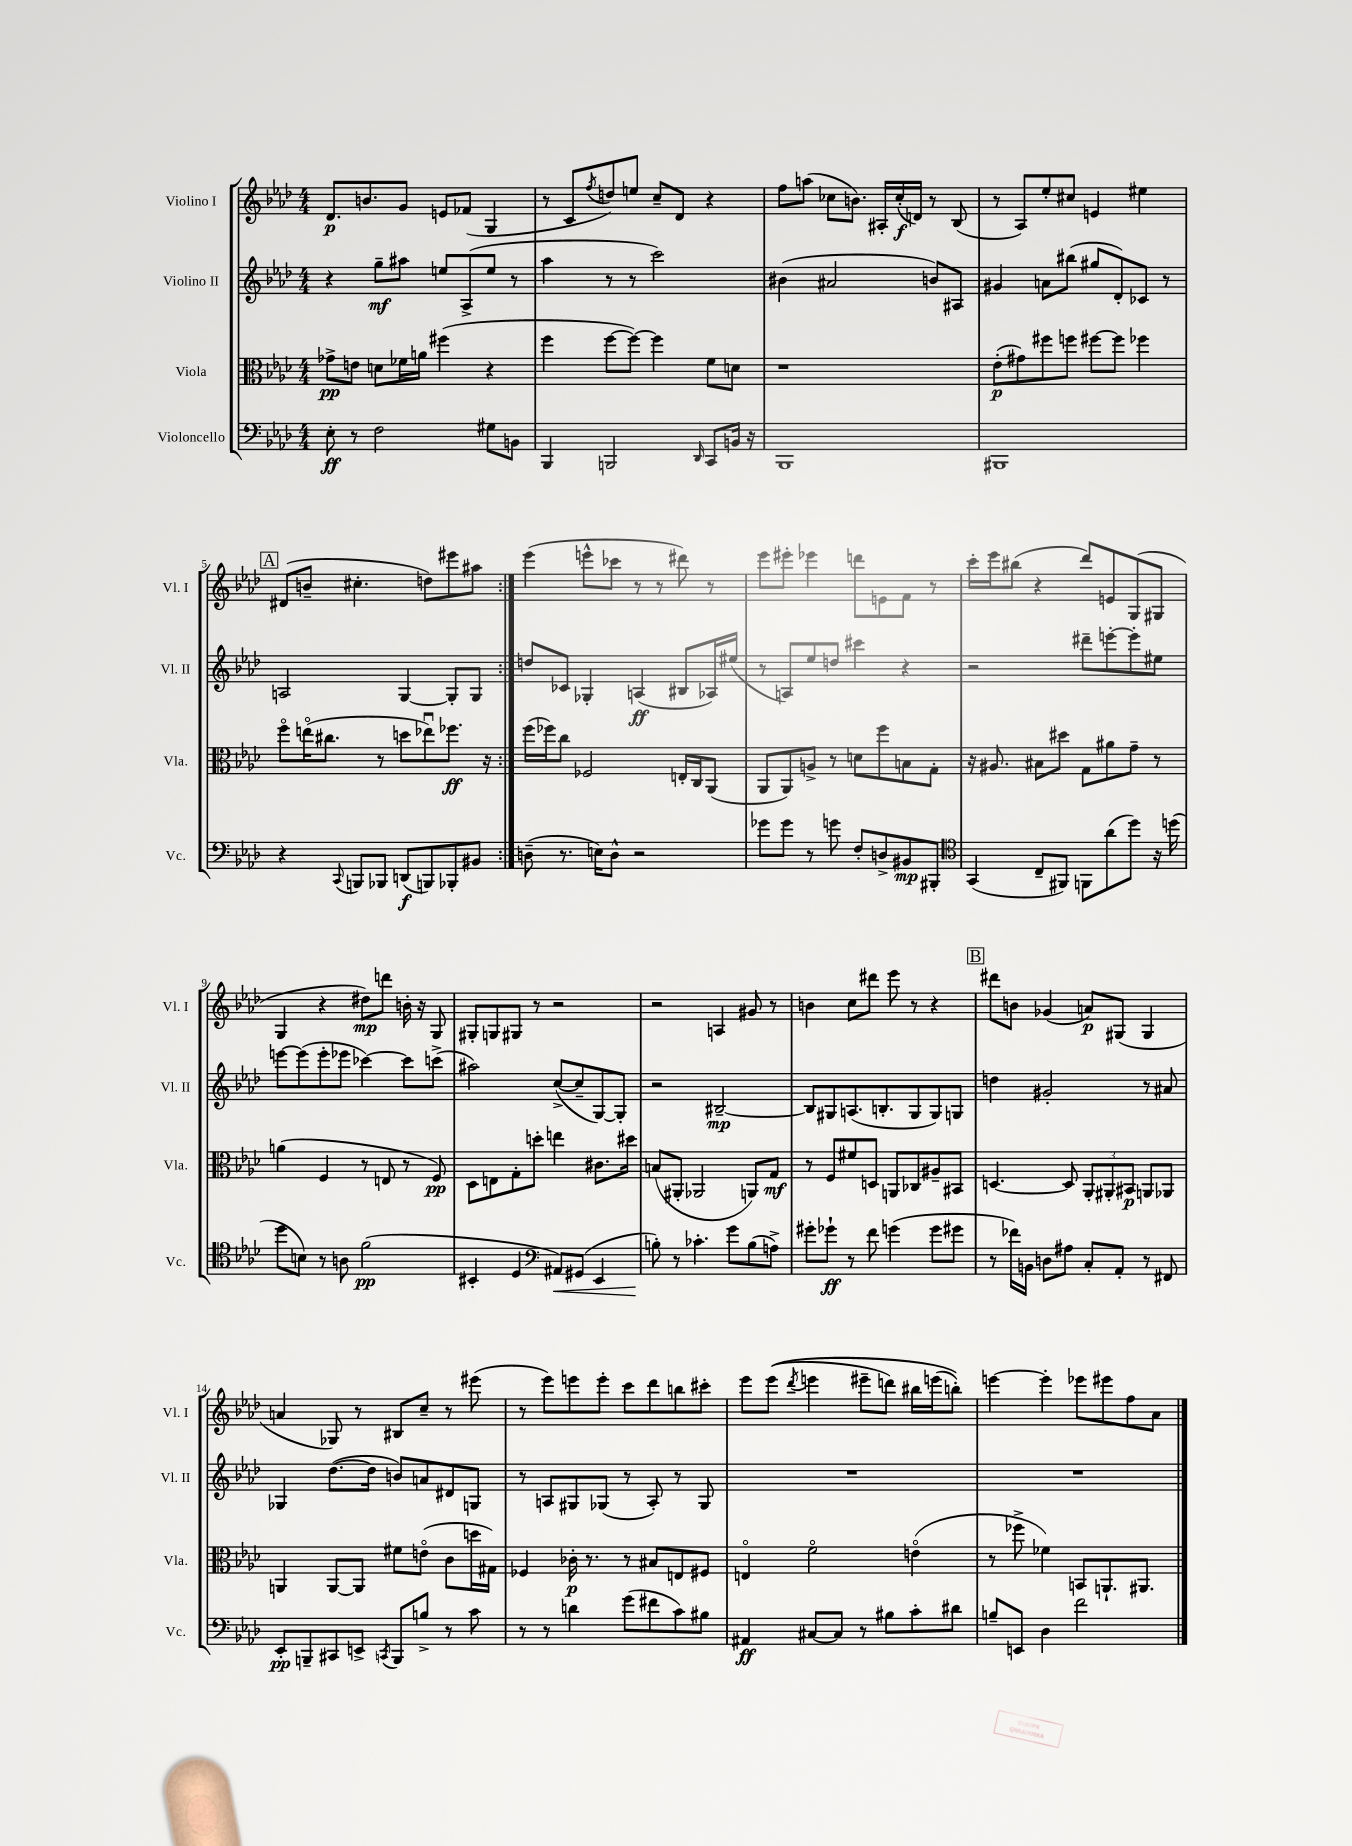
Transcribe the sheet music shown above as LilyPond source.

<<
\new StaffGroup <<
\new Staff = "s0" \with { instrumentName = "Violino I" shortInstrumentName = "Vl. I" } {
    \clef treble \key aes \major \numericTimeSignature \time 4/4
    \repeat volta 2 { des'8.\p b'8. g'8 e'8 fes'8( g4 |
    r8 c'8 \acciaccatura { f''8 } d''8) e''8 c''8-- des'8 r4 |
    f''8 a''8( ces''8 b'8.) ais16-. ces''16-.\f( d'16) r8 bes8( |
    r8 aes8) ees''8-. cis''8 e'4 eis''4 |
    \mark \markup { \box "A" } dis'8( b'8-- cis''4.-. d''8) eis'''8 ais''8 | }
    ees'''4( e'''8-^ ces'''8 r8 r8 dis'''8) r8 |
    ees'''8 eis'''8-. ees'''4 d'''8 e'8 f'8 r8 |
    c'''16-. ees'''16 bis''8( r4 des'''8) e'8 g8( gis8 |
    g4 r4 dis''8\mp) d'''8 b'16-. r16 g8 |
    gis8-. g8 gis8 r8 r2 |
    r2 a4 gis'8 r8 |
    b'4 c''8 dis'''8 ees'''8 r8 r4 |
    \mark \markup { \box "B" } dis'''8 b'8 ges'4( a'8\p) gis8( gis4 |
    a'4 ges8) r8 bis8 c''8-- r8 eis'''8( |
    r8 ees'''8) e'''8 e'''8-. c'''8 des'''8 b''8 cis'''8-. |
    ees'''8 ees'''8(\( \acciaccatura { des'''8 } e'''4 eis'''8-- d'''8) bis''16 e'''16( b''8-.)\) |
    e'''4~ e'''4-. ees'''8 eis'''8 f''8 aes'8 \bar "|." |
}
\new Staff = "s1" \with { instrumentName = "Violino II" shortInstrumentName = "Vl. II" } {
    \clef treble \key aes \major \numericTimeSignature \time 4/4
    \repeat volta 2 { r4 g''8--\mf ais''8 e''8 aes8->( e''8 r8 |
    aes''4 r8 r8 c'''2) |
    bis'4( ais'2 b'8) ais8 |
    gis'4 a'8 bis''8( gis''8 des'8-.) ces'8 r8 |
    \mark \markup { \box "A" } a2 g4~ g8-. g8 | }
    d''8 ces'8 ges4-. a4\ff( bis8 aes16) eis''16( |
    r8 a8) ees''8 d''8 cis'''4 r4 |
    r2 dis'''8-- e'''8~-. e'''8-. eis''8 |
    e'''8~ e'''8( e'''8-. ees'''8 ces'''4~) ces'''8 c'''8->( |
    ais''2) c''8~->( c''8-- g8~) g8-. |
    r2 bis2~--\mp |
    bis8 gis8 a8.( b8.-. gis8 gis8) g8 |
    \mark \markup { \box "B" } d''4 gis'2-. r8 ais'8 |
    ges4 des''8.~( des''16 b'8) a'8 dis'8 g8 |
    r8 a8 gis8 ges8( r8 a8-.) r8 ges8 |
    R1 |
    R1 \bar "|." |
}
\new Staff = "s2" \with { instrumentName = "Viola" shortInstrumentName = "Vla." } {
    \clef alto \key aes \major \numericTimeSignature \time 4/4
    \repeat volta 2 { ges'8->\pp e'8 d'8 fes'16 a'16 fis''4( r4 |
    f''4 f''8~ f''8~) f''4 f'8 d'8 |
    r1 |
    ees'8-.\p( gis'8) fis''8 f''8 fis''8~ fis''8 fes''4 |
    \mark \markup { \box "A" } f''8\flageolet e''16\flageolet( cis''8. r8 d''8 ees''8\downbow) fes''8.\ff r16 | }
    f''16( fes''16) c''8 fes2 e16-. c16 aes,8( |
    aes,8 aes,8) a8-> r8 d'8 f''8 b8 g8-. |
    r16 ais8. bis8 dis''8 g8 ais'8 g'8-- r8 |
    a'4( f4 r8 e8 r8 f8\pp) |
    des8 e8 g8-. d''8-. e''4 cis'8. dis''16 |
    b8( ais,8-. aes,2 a,8) g8\mf |
    r8 f8 fis'8 d8 a,8 ces8 ais8-- bis,8 |
    \mark \markup { \box "B" } d4.~ d8 \tuplet 3/2 { aes,8-. ais,8-. bis,8\p } a,8 aes,8 |
    a,4 a,8~ a,8 fis'8 e'8\flageolet( c'8 d''16 gis16) |
    fes4 ces'16-.\p r8. r8 bis8 e8 fis8 |
    e4\flageolet f'2\flageolet e'4\flageolet( |
    r8 fes''8-> fes'4) b,8 a,8.-! ais,8. \bar "|." |
}
\new Staff = "s3" \with { instrumentName = "Violoncello" shortInstrumentName = "Vc." } {
    \clef bass \key aes \major \numericTimeSignature \time 4/4
    \repeat volta 2 { ees8-.\ff r8 f2 gis8 b,8 |
    bes,,4 b,,2 \grace { des,16 } c,8 b,16 r16 |
    bes,,1 |
    bis,,1 |
    \mark \markup { \box "A" } r4 \appoggiatura { c,8 } b,,8 bes,,8 d,8\f( b,,8) bes,,8-. bis,8 | }
    d8--( r8. e16) d8-^ r2 |
    ges'8 ges'8 r8 g'8 f8-. d8-> bis,8\mp bis,,8-. |
    \clef tenor g,4( c8-- fis,8) f,8 aes'8( des''8) r16 d''16( |
    des''8 b8) r8 a8 f'2\pp( |
    bis,4-. des4 \clef bass ais,8\<) gis,8( ees,4 |
    b8-.\!) r8 ces'4.-. g'8 b8( a8->) |
    gis'8-. ges'8-!\ff r8 f'8 g'4( g'8 gis'8 |
    \mark \markup { \box "B" } r8 fes'16) b,16 d8 ais8 c8-. aes,8-. r8 fis,8 |
    ees,8-.\pp b,,8-- cis,8 e,8-> \acciaccatura { c,8 } b,,8 b8-> r8 c'8 |
    r8 r8 d'4 g'8( fis'8 c'8) bis8 |
    ais,4\ff cis8~ cis8 r8 bis8 c'8-. dis'8 |
    b8-- e,8 des4 f'2 \bar "|." |
}
>>
>>
